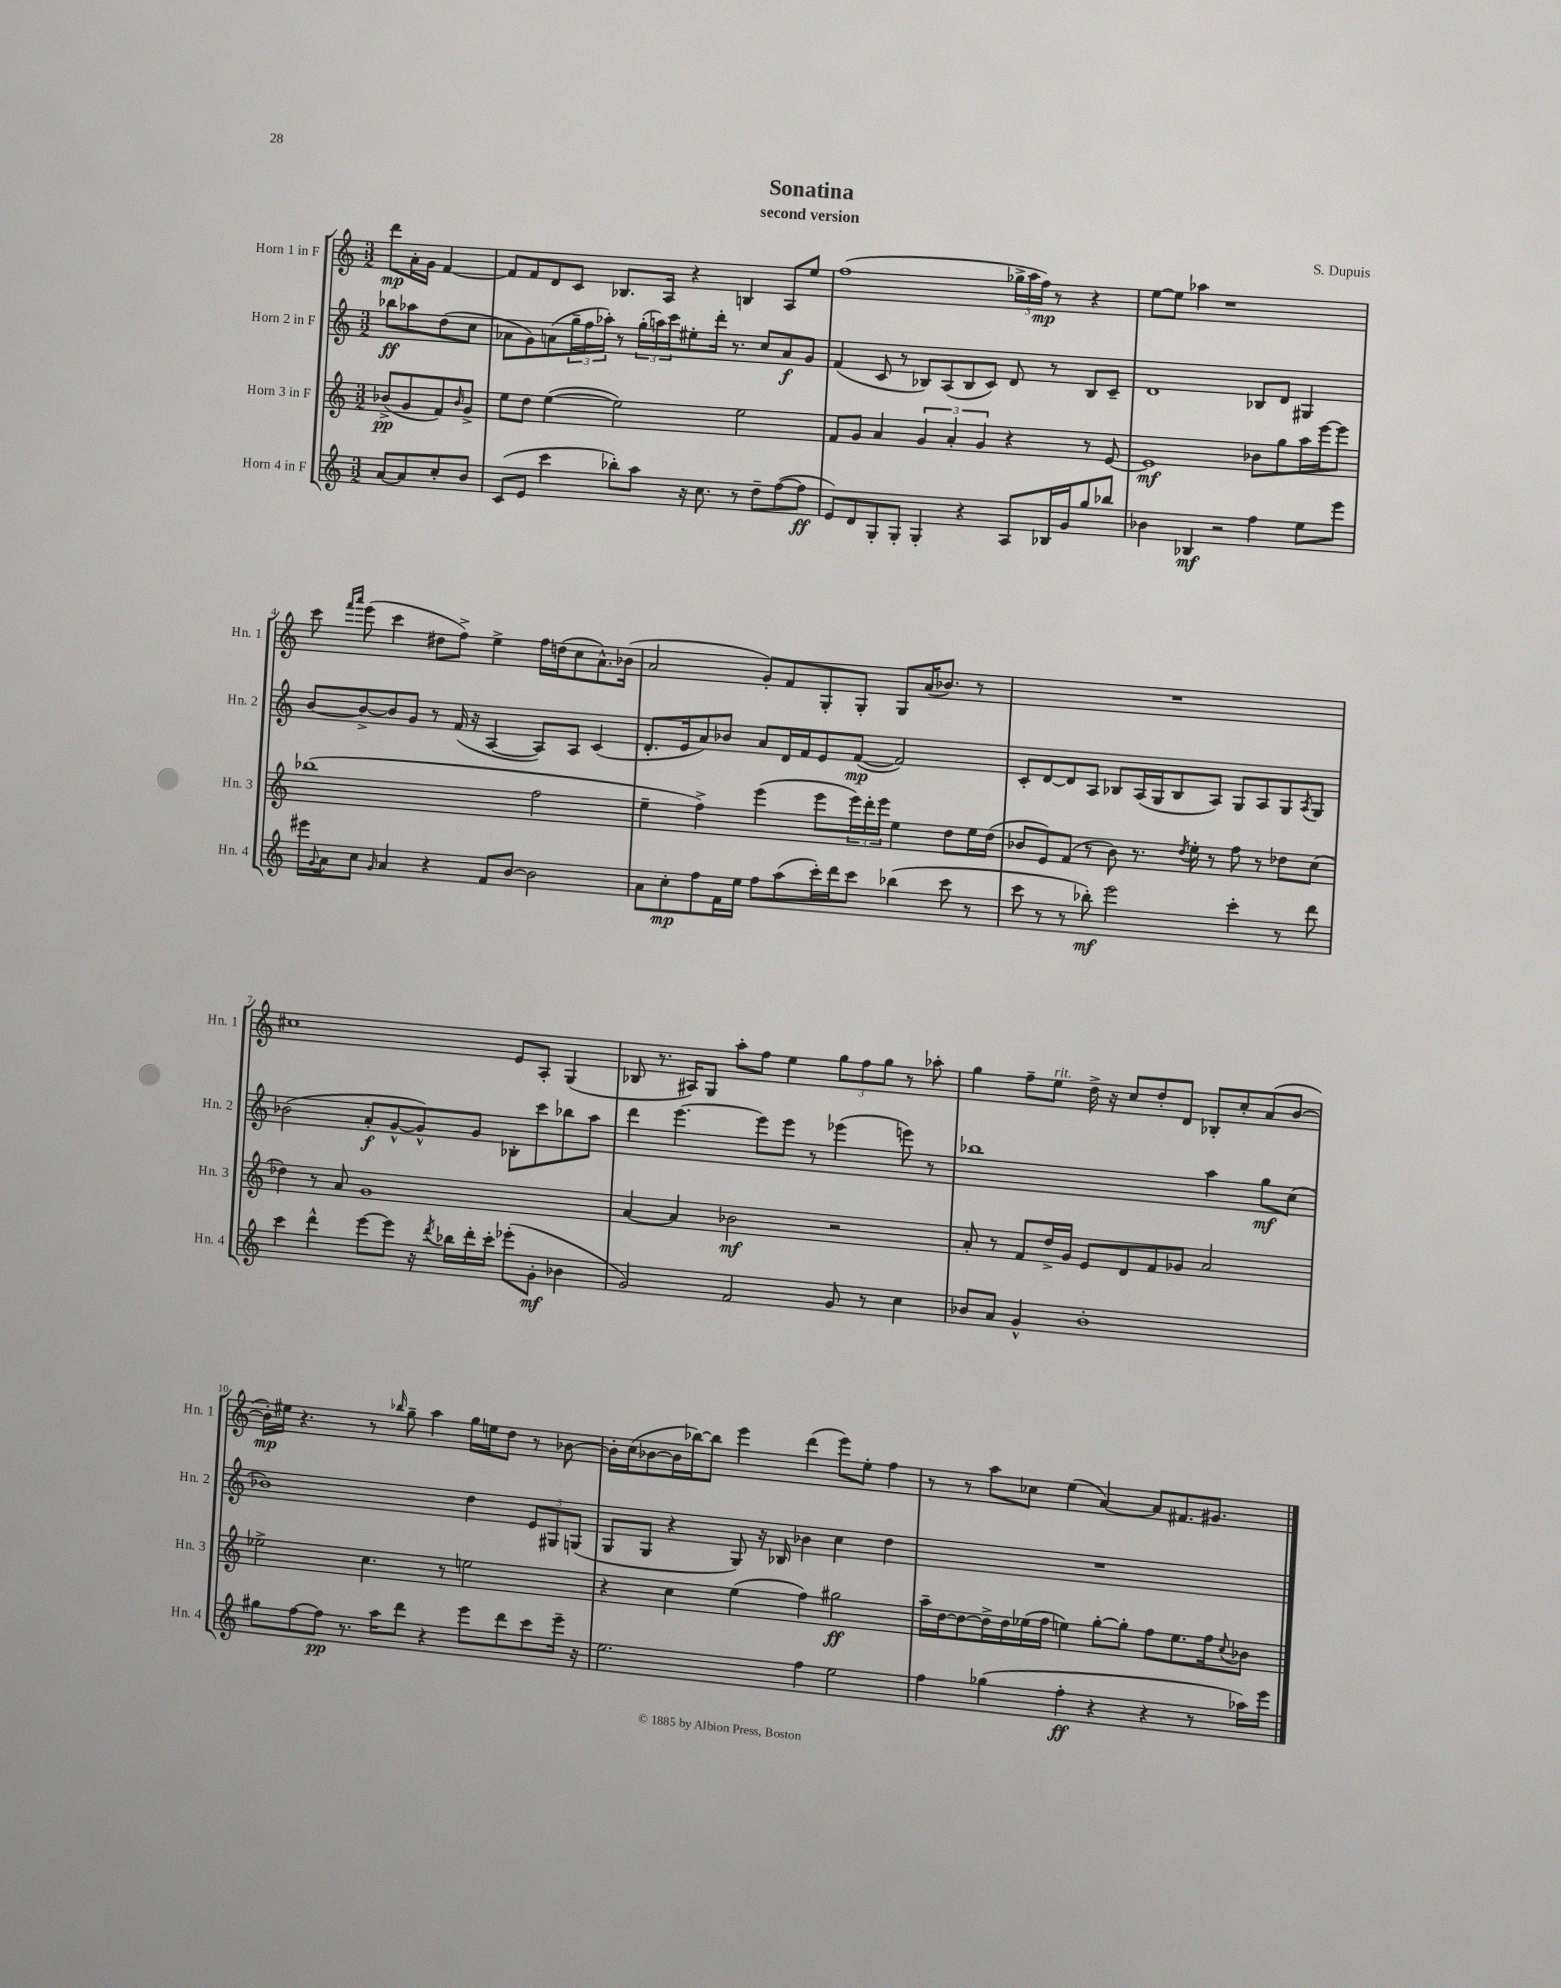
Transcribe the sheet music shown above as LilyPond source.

\header { title = "Sonatina" composer = "S. Dupuis" subtitle = "second version" }
<<
\new StaffGroup <<
\new Staff = "s0" \with { instrumentName = "Horn 1 in F" shortInstrumentName = "Hn. 1" } {
    \clef treble \key c \major \numericTimeSignature \time 3/2 \partial 2
    d'''8\mp a'16-. g'16 f'4~ |
    f'8 f'8 d'8 c'8 bes8. a16 r4 b4 a8 e''8 |
    f''1( \tuplet 3/2 { ges''16-> a''16 f''16\mp) } r8 r4 |
    e''8~ e''8 aes''4 r1 |
    c'''8 \grace { f'''16 a'''16 } e'''8( c'''4 dis''8 f''8->) e''4-> f''16 d''16( c''8 a'8.-^) bes'16( |
    a'2 g'8-.) f'8 g8-. g8-. g8 a'16( bes'8.) r8 |
    R1. |
    cis''1 e'8 a8-. g4( |
    bes8 r8. ais16) g8 a''8-. f''8 e''4 \tuplet 3/2 { g''8 f''8 g''8 } r8 aes''8-. |
    g''4 f''8-- e''8^\markup { \italic "rit." } d''16-> r16 c''8 d''8-. d'8 bes8-. c''8-. a'8( b'8~ |
    b'16-.\mp) eis''16 r4. r8 \grace { bes''16 } g''8-- a''4 g''16 e''16 d''8 r8 bes'8~ |
    bes'16-. c''16( bes'8~ bes'16 bes''16~) bes''8 e'''4 d'''4( e'''8) e''8-. f''4 |
    r8 r8 a''8 ces''8 e''4( a'4~) a'8 fis'8. gis'8. \bar "|." |
}
\new Staff = "s1" \with { instrumentName = "Horn 2 in F" shortInstrumentName = "Hn. 2" } {
    \clef treble \key c \major \numericTimeSignature \time 3/2 \partial 2
    bes''8\ff aes''8 d''8( c''8 |
    aes'8 g'8) a'8( \tuplet 3/2 { g''16-- f''16 aes''16-.) } r8 \tuplet 3/2 { g''16-.( a''16) c'''16 } eis''8-. d'''16-. r8. c''8 a'8\f g'8 |
    f'4( c'8 r8 bes8) a8( bes8 c'8) d'8 r8 bes8 c'8-- |
    d'1 bes8 d'8 gis4 |
    b'8~ b'8~-> b'8 g'8 r8 f'16( r16 a4~ a8) a8 c'4( |
    d'8.-. e'16 a'8) bes'8 a'8 d'16 f'16 e'8 f'8~\mp( f'2) |
    c'8-. d'8~ d'8 a8 bes8 a16( g16 bes8 a8) g8 a8 g8 \acciaccatura { a8 } g8 |
    bes'2( a'8-.\f g'8~-^ g'8-^) g'8 bes8-. c'''8 bes''8 a''8 |
    d'''4 e'''4.~ e'''8 e'''8 r8 ees'''4( e'''8) r8 |
    bes''1 a''4 g''8\mf c''8( |
    bes'1) d''4 \tuplet 3/2 { e'8 gis8 g8( } |
    g8 g8 r4 g8) r16 bes16 bes'4 c''4 d''4 |
    R1. \bar "|." |
}
\new Staff = "s2" \with { instrumentName = "Horn 3 in F" shortInstrumentName = "Hn. 3" } {
    \clef treble \key c \major \numericTimeSignature \time 3/2 \partial 2
    bes'8->\pp( g'8 f'8) \grace { bes'16 } g'8-> |
    e''8 d''8 e''4~( e''2) e''2 |
    f'8 g'8 a'4 \tuplet 3/2 { g'4 a'4-. g'4 } r4 r8 e'8~ |
    e'1\mf bes'8 g''8 a''16 e'''16~ e'''8 |
    bes''1( f''2 |
    e''4-- f''4->) e'''4( e'''8 \tuplet 3/2 { e'''16) d'''16-. e'''16 } e''4 d''8 e''16 d''16( |
    bes'8 e'8) f'8( r8 bes'8) r8. \acciaccatura { d''8 } e''16-. r8 f''8 r8 des''8 c''8( |
    des''4) r8 a'8 g'1 |
    a'4~ a'4 bes'2\mf r2 |
    a'8-. r8 f'8 d''16-> g'16 e'8 d'8 f'8 ges'8 a'2 |
    ees''2-> c''4. r8 e''2 |
    r4 c''4 e''4( f''4) gis''2\ff |
    a''16-- d''16~ d''8~ d''16-> d''16 ees''16( f''16 e''4) g''8~-. g''8-. f''8 e''8. f''16 \appoggiatura { c''8 } bes'8 \bar "|." |
}
\new Staff = "s3" \with { instrumentName = "Horn 4 in F" shortInstrumentName = "Hn. 4" } {
    \clef treble \key c \major \numericTimeSignature \time 3/2 \partial 2
    a'8~ a'8 c''8-. b'8 |
    c'8( e'8 c'''4 bes''8-.) a''8 r16 c''8. r8 d''8-- f''8~( f''8\ff |
    e'8) d'8 g8-. g8-. g4-. r4 a8 bes16 g'16 g''8 bes''8 |
    bes'4 bes4\mf r2 f''4 e''8 e'''8 |
    eis'''16 \appoggiatura { g'8 } a'16 c''8 \grace { g'16 } a'4 r4 f'8 b'8~ b'2 |
    a'8 c''8-.\mp f''8 f'16 e''16 f''8 a''8( c'''16-.) d'''16 c'''8 bes''4( c'''8 r8 |
    c'''8 r8 r8 bes''8-.\mf) e'''2 c'''4-. r8 d'''8 |
    c'''4 d'''4-^ e'''8~ e'''8 r16 \acciaccatura { d'''8 } bes''16 d'''16-. c'''16-. ees'''8-.( g'8-.\mf bes'4 |
    g'2) f'2 g'8 r8 c''4 |
    bes'8 a'8 g'4-^ bes'1-. |
    gis''8 f''8~ f''8\pp r8. a''16 d'''8 r4 e'''8 d'''8 c'''8 e'''16-- r16 |
    e''2. f''4 e''2 |
    f''4 ges''4( f''4-.\ff r4 r4 r8 aes''16) e'''16 \bar "|." |
}
>>
>>
